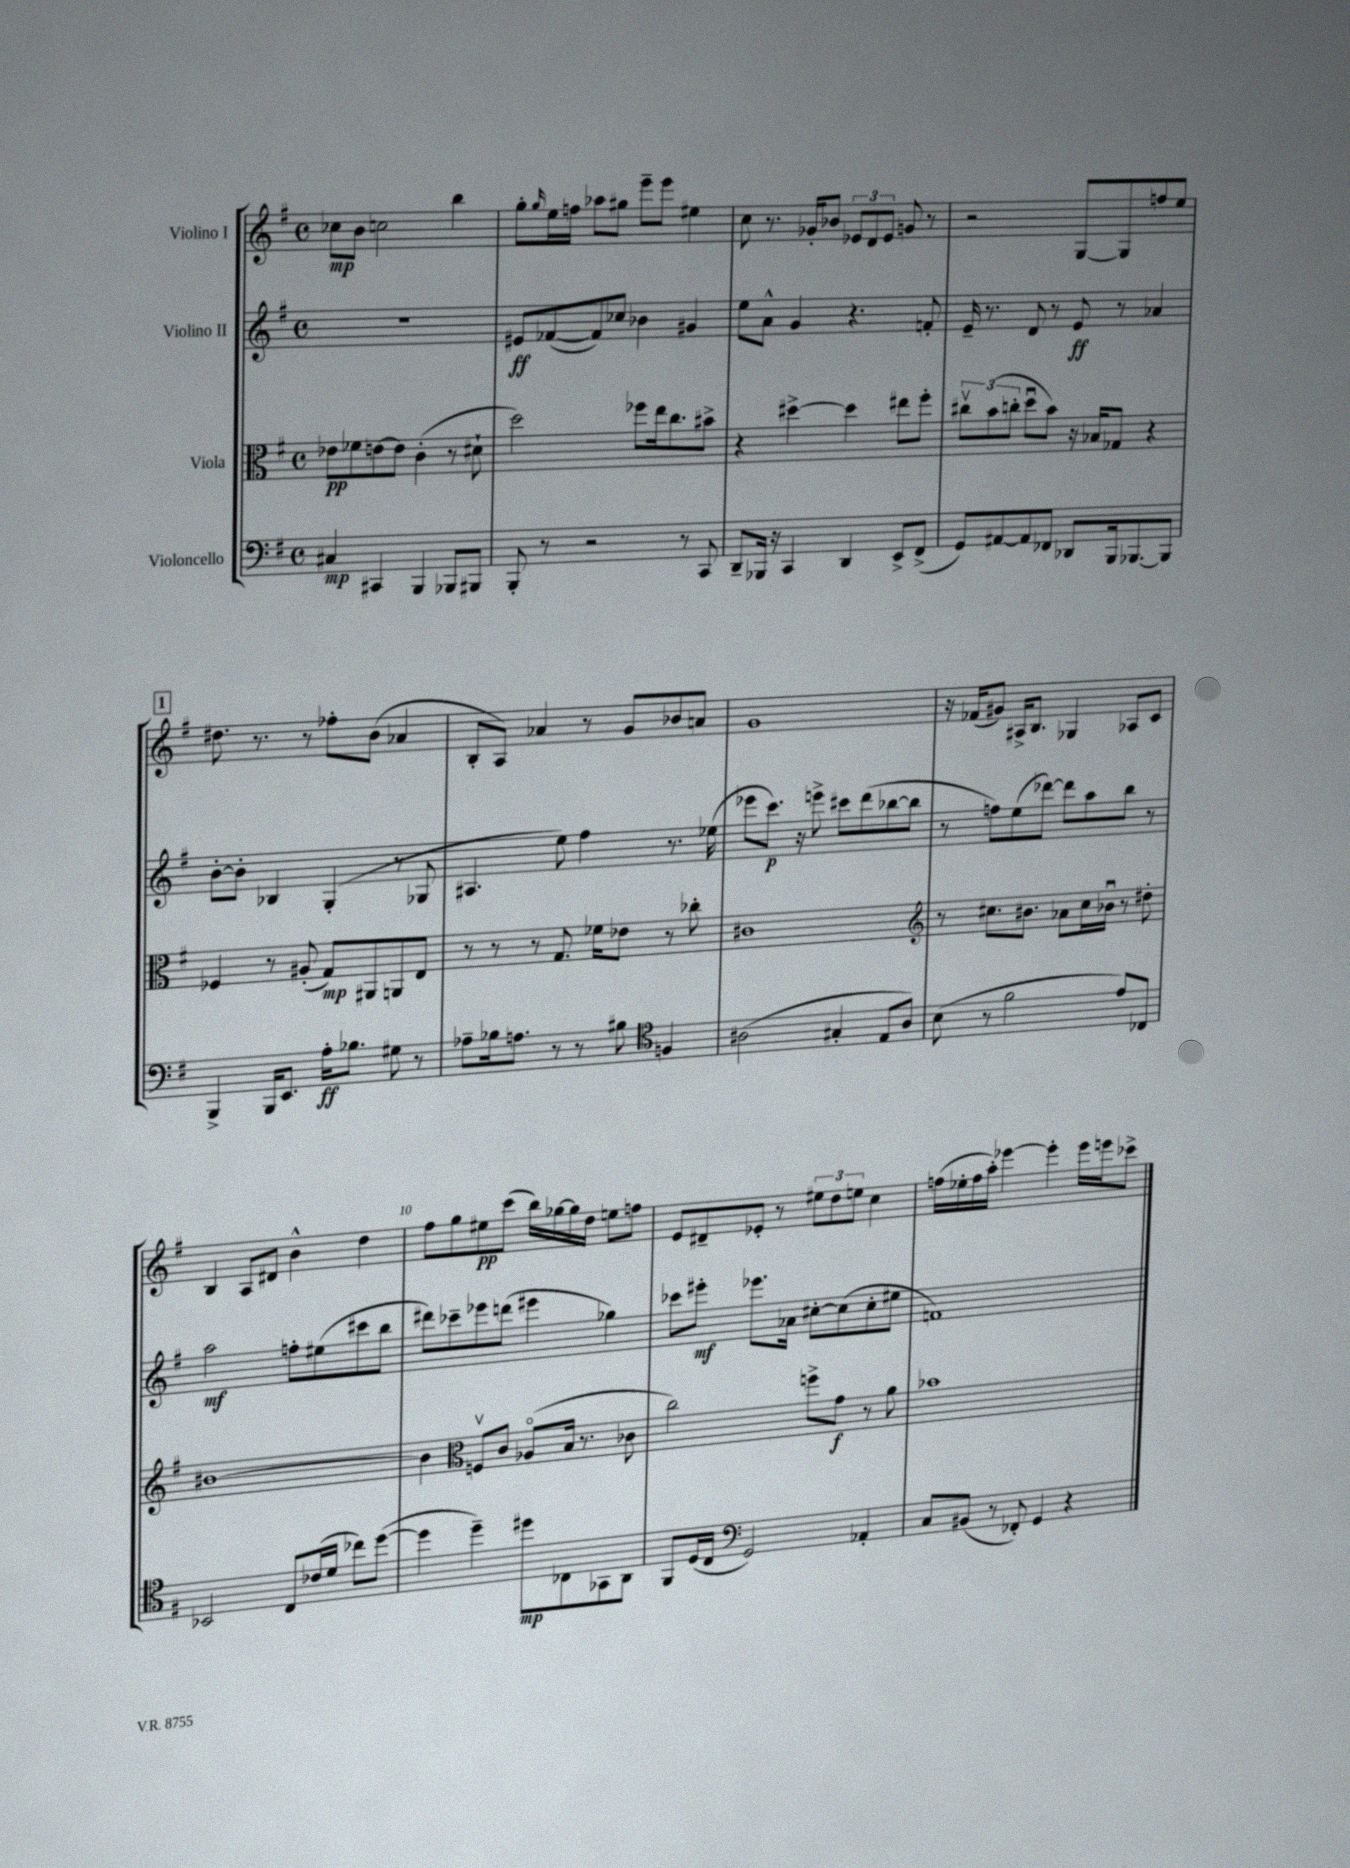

**kern	**kern	**kern	**kern
*staff4	*staff3	*staff2	*staff1
*clefF4	*clefC3	*clefG2	*clefG2
*k[f#]	*k[f#]	*k[f#]	*k[f#]
*M4/4	*M4/4	*M4/4	*M4/4
*met(c)	*met(c)	*met(c)	*met(c)
4C#	8e-	1r	8cc-
.	8f-	.	8b
4CC#	[8e	.	2cc
.	8e]	.	.
4BBB	(4c'	.	.
8BBB-	8r	.	4bb
8BBB#	8d#`	.	.
=	=	=	=
8BBB'	2dd)	8e#	8gg'
.	.	.	16qqgg
8r	.	([8f-	16ee
.	.	.	16ff
2r	.	8f-])	8aa-
.	.	8cc-	8gg#
.	8ff-	4b-	8eee~
.	16ee	.	8eee
.	8.cc	.	.
8r	.	4g#	4ee#
8CC	8b#^	.	.
=	=	=	=
8DD~	4r	8ee	8cc
16BBB-	.	8a^^	8.r
16r	.	.	.
4CC	[4dd#^	4g	.
.	.	.	16g-'
.	.	.	8b-
4DD	4dd#]	4.r	12e-
.	.	.	12d
.	.	.	12e-
8EE^	8ee#	.	8g
(8FF#^	8ff#'	8f'	8r
=	=	=	=
8GG)	12cc#v	16e~	2r
.	.	8.r	.
.	(12b	.	.
[8AA#	.	.	.
.	12cc'	.	.
8AA#]	8ddu	8d	.
8FF-	8b)	8r	.
8DD-	16r	8e	[8G
.	16B-	.	.
16BBB	8G-	8r	8G]
[8.BBB-	.	.	.
.	4r	4a-	8ff
8BBB-]	.	.	8ee
=	=	=	=
4BBB^	4F-	[8b'	8.dd#
.	.	8b']	.
.	.	.	8.r
16BBB	8r	4B-	.
8.EE	.	.	.
.	(8A#'	.	8r
16A'	8G)	(4G'	8ff-'
8.B-	.	.	.
.	8AA#	.	(8b
8G#	8AA	8r	4a-
8r	8E	8G-	.
=	=	=	=
8A-~	8r	4.A#	8B'
16B-	8r	.	8A)
8.A	.	.	.
.	8r	.	4a-
8r	8.G	8ee)	.
8r	.	4ff#	8r
.	16f-	.	.
8B#	8e-	.	8g
*clefC4	*	*	*
4F	8r	8.r	8b-
.	8cc-'	.	8a
.	.	(16ee-	.
=	=	=	=
(2A#	1c#	8eee-	1g
.	.	8.ccc)	.
.	.	16r	.
.	.	8eee^	.
4G#'	.	8ccc#	.
.	.	(8ddd	.
8E	.	[8bb-	.
8A#)	.	8bb-]	.
=	=	=	=
*	*clefG2	*	*
(8B	8r	8r	16r
.	.	.	(16f-
8r	8.cc#	8ff)	8g#)
2f#	.	(8ee	16A#^
.	8.b#	.	8.B
.	.	[8ddd-)	.
.	8a-	8ddd-]	4G-
.	16cc#	8aa	.
.	16b-u	.	.
8e)	8r	8bb	8A-
8C-	8dd#'	8r	8c
=	=	=	=
2BB-	[1b#	2aa	4B
.	.	.	8A
.	.	.	8d#
8C	.	8ff'	4b^^
(16c-	.	(8ee#	.
16d	.	.	.
8cc-)	.	8ccc#	4dd
([8dd	.	8bb	.
=	=	=	=
4dd]	4b#]	8ddd#)	8ff#
.	.	8ccc-~	8gg
*	*clefC3	*	*
4dd~)	8Fv	8eee-	8ee#
.	8c	(8ddd	(8ccc
8dd#	(8A-o	4eee#	16bb)
.	.	.	[16gg-
8C-	16B	.	16gg-]
.	8.r	.	16dd
8GG-	.	4gg-)	8ee
8AA	8c-	.	8ff
=	=	=	=
8FF#	2cc)	8ccc-	8e
(16D	.	8eee#'	8d#~
16C	.	.	.
*clefF4	*	*	*
2GG)	.	8.eee-	8e-'
.	.	.	8r
.	.	16a-	.
.	8ff^	[8cc#'	12ee#
.	.	.	12dd
.	8g	(8cc#]	.
.	.	.	12ee
4AA-'	8r	8cc#'	4cc
.	8a	8ee#	.
=	=	=	=
8C	1b-	1f)	(16ff
.	.	.	16ee-'
(8BB#	.	.	16ff
.	.	.	16aa')
8r	.	.	[4eee-
8FF-')	.	.	.
4GG	.	.	4eee-']
4r	.	.	16eee-
.	.	.	16eee
.	.	.	8ccc-^
==	==	==	==
*-	*-	*-	*-
